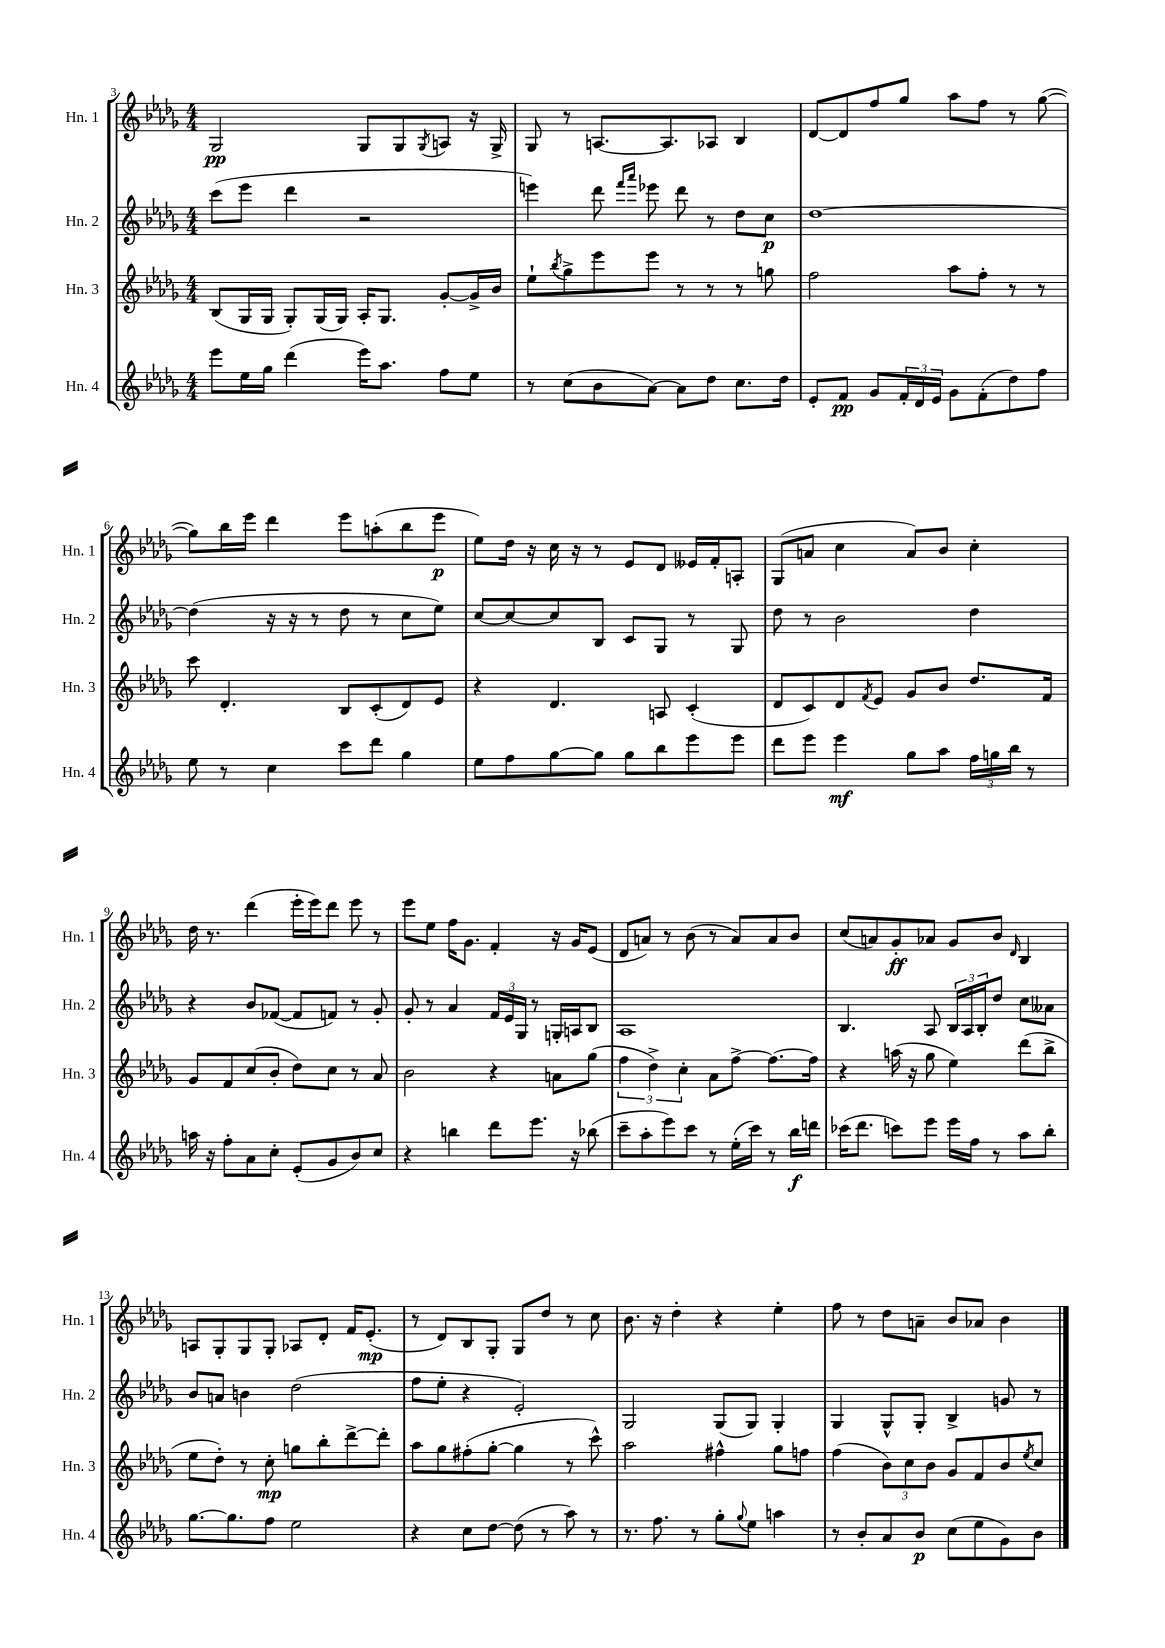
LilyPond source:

<<
\new StaffGroup <<
\new Staff = "s0" \with { instrumentName = "Hn. 1" shortInstrumentName = "Hn. 1" } {
    \clef treble \key des \major \numericTimeSignature \time 4/4
    ges2\pp ges8 ges8 \acciaccatura { ges8 } a8 r16 ges16-> |
    ges8 r8 a8.~ a8. aes8 bes4 |
    des'8~ des'8 f''8 ges''8 aes''8 f''8 r8 ges''8~( |
    ges''8) bes''16 ees'''16 des'''4 ees'''8 a''8-.( bes''8 ees'''8\p |
    ees''8) des''16 r16 c''16 r16 r8 ees'8 des'8 eeses'16 f'16-. a8-. |
    ges8( a'8 c''4 a'8) bes'8 c''4-. |
    des''16 r8. des'''4( ees'''16-. ees'''16) des'''8 ees'''8 r8 |
    ees'''8 ees''8 f''16 ges'8. f'4-. r16 ges'16 ees'8( |
    des'8 a'8) r8 bes'8( r8 a'8) a'8 bes'8 |
    c''8( a'8) ges'8-.\ff aes'8 ges'8 bes'8 \grace { des'16 } bes4 |
    a8 ges8-. ges8 ges8-. aes8 des'8-. f'16 ees'8.-.\mp( |
    r8 des'8) bes8 ges8-. ges8 des''8 r8 c''8 |
    bes'8. r16 des''4-. r4 ees''4-. |
    f''8 r8 des''8 a'8-- bes'8 aes'8 bes'4 \bar "|." |
}
\new Staff = "s1" \with { instrumentName = "Hn. 2" shortInstrumentName = "Hn. 2" } {
    \clef treble \key des \major \numericTimeSignature \time 4/4
    c'''8( ees'''8 des'''4 r2 |
    e'''4) des'''8 \grace { f'''16 aes'''16 } ees'''8 des'''8 r8 des''8 c''8\p |
    des''1~ |
    des''4( r16 r16 r8 des''8 r8 c''8 ees''8) |
    c''8~ c''8~ c''8 bes8 c'8 ges8 r8 ges8 |
    des''8 r8 bes'2 des''4 |
    r4 bes'8 fes'8~( fes'8 f'8) r8 ges'8-. |
    ges'8-. r8 aes'4 \tuplet 3/2 { f'16 ees'16 ges16 } r8 g16-. a16 bes8 |
    aes1 |
    bes4. aes8 \tuplet 3/2 { bes16 aes16 bes16-. } des''8 c''8 aeses'8 |
    bes'8 a'8 b'4 des''2( |
    f''8 ees''8-. r4 ees'2-.) |
    ges2 ges8( ges8) ges4-. |
    ges4 ges8-^ ges8-. bes4-> g'8 r8 \bar "|." |
}
\new Staff = "s2" \with { instrumentName = "Hn. 3" shortInstrumentName = "Hn. 3" } {
    \clef treble \key des \major \numericTimeSignature \time 4/4
    bes8( ges16 ges16 ges8-.) ges16( ges16) aes16-. ges8. ges'8~-. ges'16-> bes'16 |
    ees''8-! \acciaccatura { bes''8 } ges''8-> ees'''8 ees'''8 r8 r8 r8 g''8 |
    f''2 aes''8 f''8-. r8 r8 |
    c'''8 des'4.-. bes8 c'8-.( des'8) ees'8 |
    r4 des'4. a8 c'4-.( |
    des'8 c'8) des'8 \acciaccatura { f'8 } ees'8 ges'8 bes'8 des''8. f'16 |
    ges'8 f'8 c''8( bes'8-. des''8) c''8 r8 aes'8 |
    bes'2 r4 a'8 ges''8( |
    \tuplet 3/2 { f''4 des''4->) c''4-. } aes'8 f''8~-> f''8.~ f''16 |
    r4 a''16( r16 ges''8 ees''4) des'''8( bes''8-> |
    ees''8 des''8-.) r8 c''8-.\mp g''8 bes''8-. des'''8~-> des'''8-. |
    aes''8 ges''8 fis''8-.( ges''8~-. ges''4 r8 c'''8-^) |
    aes''2 fis''4-^ ges''8 f''8 |
    f''4( \tuplet 3/2 { bes'8) c''8 bes'8 } ges'8 f'8 bes'8 \acciaccatura { ees''8 } c''8 \bar "|." |
}
\new Staff = "s3" \with { instrumentName = "Hn. 4" shortInstrumentName = "Hn. 4" } {
    \clef treble \key des \major \numericTimeSignature \time 4/4
    ees'''8 ees''16 ges''16 des'''4( ees'''16) aes''8. f''8 ees''8 |
    r8 c''8( bes'8 aes'8~) aes'8 des''8 c''8. des''16 |
    ees'8-. f'8\pp ges'8 \tuplet 3/2 { f'16-. des'16 ees'16 } ges'8 f'8-.( des''8) f''8 |
    ees''8 r8 c''4 c'''8 des'''8 ges''4 |
    ees''8 f''8 ges''8~ ges''8 ges''8 bes''8 ees'''8 ees'''8 |
    des'''8 ees'''8 ees'''4\mf ges''8 aes''8 \tuplet 3/2 { f''16 g''16 bes''16 } r8 |
    a''16 r16 f''8-. aes'8 c''8-. ees'8-.( ges'8 bes'8) c''8 |
    r4 b''4 des'''8 ees'''8. r16 bes''8( |
    c'''8-- aes''8-. ees'''8) c'''8 r8 ees''16-.( c'''16) r8 bes''16\f d'''16 |
    ces'''16( des'''8. c'''8) ees'''8 ees'''16 f''16 r8 aes''8 bes''8-. |
    ges''8.~ ges''8. f''8 ees''2 |
    r4 c''8 des''8~ des''8( r8 aes''8) r8 |
    r8. f''8. r8 ges''8-. \appoggiatura { ges''8 } ees''8 a''4 |
    r8 bes'8-. aes'8 bes'8\p c''8( ees''8 ges'8) bes'8 \bar "|." |
}
>>
>>
\layout { \context { \Score currentBarNumber = #3 } }
